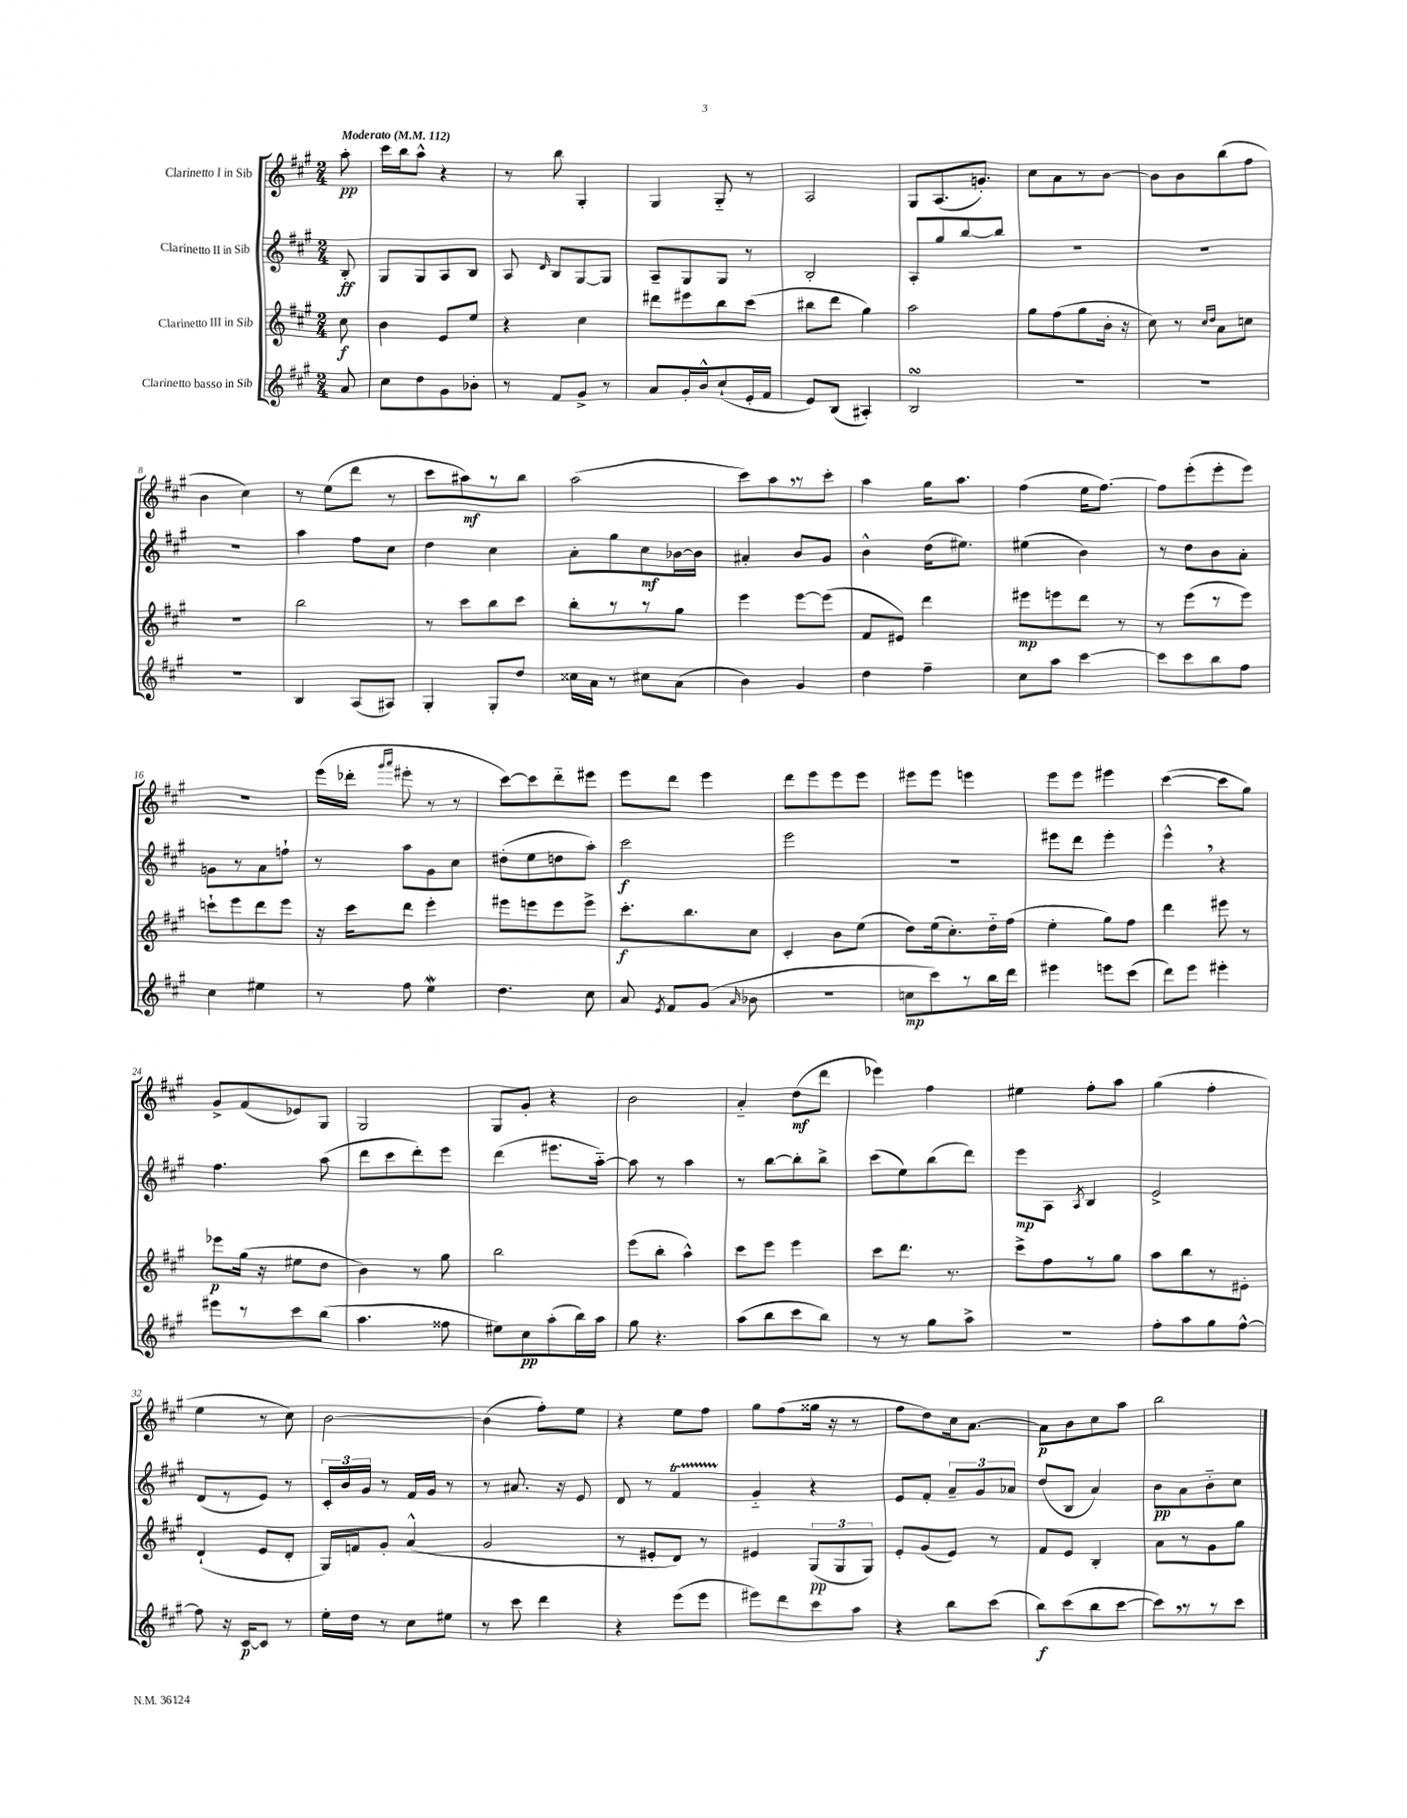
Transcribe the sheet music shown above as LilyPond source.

<<
\new StaffGroup <<
\new Staff = "s0" \with { instrumentName = "Clarinetto I in Sib" } {
    \clef treble \key a \major \numericTimeSignature \time 2/4 \partial 8 \tempo "Moderato" 4 = 112
    \autoBeamOff a''8-.\pp |
    cis'''16[ b''16 a''8]-^ r4 |
    r8 b''8 gis4-. |
    gis4 gis8-_ r8 |
    a2 |
    gis8[ a8.( g'8.]-.) |
    cis''8[ a'8 r8 b'8]~ |
    b'8[ b'8 b''8( fis''8] |
    b'4 cis''4) |
    r8 e''8[( d'''8] r8 |
    cis'''8[ ais''8\mf) r8 b''8] |
    a''2( |
    cis'''8[) a''8 \breathe r8 cis'''8]-. |
    a''4 gis''16[ a''8.] |
    fis''4( e''16[ fis''8.]~) |
    fis''8[ e'''8-.( e'''8-. e'''8]) |
    r2 |
    e'''16[( des'''16]-. \grace { gis'''16[ a'''16] } eis'''8-. r8 r8 |
    cis'''8[~) cis'''8 d'''8-_ eis'''8] |
    e'''8[ d'''8] e'''4 |
    d'''8[ e'''8 e'''8 e'''8] |
    eis'''8[ eis'''8] e'''4 |
    e'''8[ e'''8] eis'''4 |
    cis'''4~( cis'''8[ gis''8]) |
    gis'8[-> fis'8( ees'8) gis8] |
    gis2 |
    gis8[ gis'8]-. r4 |
    b'2 |
    a'4-_ d''8[\mf( d'''8] |
    ees'''4) fis''4 |
    eis''4 fis''8[-. a''8] |
    gis''4( fis''4-. |
    e''4 r8 cis''8) |
    b'2~ |
    b'4( fis''8[-.) e''8] |
    r4 e''8[ fis''8] |
    gis''8[ fis''8( gisis''16] r16 r8 |
    fis''8[ d''8) cis''16 a'8.]~ |
    a'8[\p b'8 cis''8 a''8] |
    b''2 \bar "|." |
}
\new Staff = "s1" \with { instrumentName = "Clarinetto II in Sib" } {
    \clef treble \key a \major \numericTimeSignature \time 2/4 \partial 8
    \autoBeamOff b8-.\ff |
    gis8[ gis8 a8 b8] |
    a8 \grace { d'16 } b8[ gis8~ gis8] |
    a8[-- gis8 gis8] r8 |
    b2-. |
    a8[-. gis''8 b''8~ b''8] |
    R2 |
    R2 |
    R2 |
    a''4 fis''8[ cis''8] |
    d''4 cis''4 |
    a'8[-. gis''8 cis''8\mf bes'16~ bes'16] |
    ais'4-. b'8[ gis'8] |
    b'4-^ d''16[( eis''8.]) |
    eis''4( b'4) |
    r8 d''8[ b'8 a'8]-. |
    g'8[ r8 a'8 f''8]-! |
    r8 a''8[ gis'8 cis''8] |
    dis''8[-.( e''8 d''8 a''8]-.) |
    cis'''2\f |
    e'''2 |
    R2 |
    eis'''8[ d'''8] eis'''4-. |
    e'''4-^ \breathe r4 |
    fis''4. a''8( |
    d'''8[ cis'''8 d'''8-.) e'''8] |
    d'''4( eis'''8.[ a''16]~-_) |
    a''8 r8 a''4 |
    r8 b''8[~ b''8-. b''8]-> |
    cis'''8[( e''8) b''8( d'''8]) |
    e'''8[\mp a8] \acciaccatura { a8 } b4 |
    e'2-> |
    d'8[( r8 e'8]) r8 |
    \tuplet 3/2 { cis'16[-. b'16 gis'16] } r8 fis'16[ gis'16] r8 |
    r8 ais'8. r16 e'8 |
    d'8 r8 fis'4\startTrillSpan |
    gis'4-_\stopTrillSpan r4 |
    e'8[ fis'8]-. \tuplet 3/2 { a'8[-- gis'8 aes'8] } |
    d''8[( b8] a'4) |
    b'8[\pp a'8 b'8-_ cis''8] \bar "|." |
}
\new Staff = "s2" \with { instrumentName = "Clarinetto III in Sib" } {
    \clef treble \key a \major \numericTimeSignature \time 2/4 \partial 8
    \autoBeamOff cis''8\f |
    b'4 e'8[ e''8] |
    r4 cis''4 |
    dis'''8[ eis'''8 b''8 cis'''8]( |
    bis''8[ d'''8] gis''4) |
    a''2 |
    gis''8[ fis''8( gis''8 b'16]-. r16 |
    cis''8) r8 \grace { cis''16[ d''16] } a'8[ c''8] |
    R2 |
    b''2 |
    r8 cis'''8[ b''8 cis'''8] |
    b''8[-. r8 r8 gis''8] |
    e'''4 e'''8[~ e'''8]( |
    fis'8[ eis'8]) d'''4 |
    eis'''8[\mp e'''8 d'''8] r8 |
    r8 e'''8[( r8 e'''8]) |
    c'''8[-! e'''8 d'''8 e'''8] |
    r16 cis'''16[ d'''8] e'''4-. |
    eis'''8[ e'''8 e'''8 e'''8]-> |
    cis'''8.[-.\f b''8. cis''8] |
    cis'4-. b'8[ e''8]( |
    d''8[) e''16( cis''8.-.) d''16-_ fis''16]( |
    e''4-. gis''8[) fis''8] |
    d'''4 eis'''8 r8 |
    ees'''8[\p gis''16]( r16 eis''8[ d''8] |
    b'4) r8 gis''8 |
    b''2 |
    e'''8[( b''8]-. a''4-^) |
    cis'''8[ e'''8] e'''4 |
    cis'''8[ d'''8.] r8. |
    cis'''8[-> fis''8 r8 gis''8] |
    a''8[ b''8 r8 eis'8]-. |
    d'4-!( e'8[ d'8]-. |
    gis16[) f'16 gis'8]-. a'4-^( |
    gis'2 |
    r8 eis'8[-. d'8]) r8 |
    eis'4 \tuplet 3/2 { gis8[\pp( gis8 gis8]) } |
    e'8[-. gis'8( e'8]) r8 |
    fis'8[ e'8] b4-. |
    a'8[ r8 gis'8 gis''8] \bar "|." |
}
\new Staff = "s3" \with { instrumentName = "Clarinetto basso in Sib" } {
    \clef treble \key a \major \numericTimeSignature \time 2/4 \partial 8
    \autoBeamOff a'8 |
    cis''8[ d''8 gis'8 bes'8]-. |
    r8 fis'8[ gis'8]-> r8 |
    a'8[ gis'16-. b'16-^ cis''8-!( e'16-. fis'16] |
    e'8[) b8]( ais4-.) |
    b2\turn |
    R2 |
    R2 |
    R2 |
    b4 a8[( ais8]) |
    gis4-. gis8[-. d''8] |
    cisis''16[ a'16] r8 cis''8[ a'8]( |
    b'4) gis'4 |
    d''4 fis''4-- |
    cis''8[ a''8] cis'''4~ |
    cis'''8[ cis'''8 b''8 fis''8] |
    cis''4 eis''4 |
    r8 fis''8 e''4\mordent |
    d''4. cis''8 |
    a'8 \acciaccatura { e'8 } fis'8[ gis'8]( \grace { a'16 } bes'8 |
    R2 |
    c''8[\mp cis'''8) r8 b''16 d'''16] |
    eis'''4 e'''8[ cis'''8]( |
    d'''8[) e'''8] eis'''4-. |
    eis'''8[ r8 cis'''8 b''8]( |
    a''4. fisis''8 |
    eis''8[) cis''8\pp a''8-.( b''16) a''16] |
    gis''8 r4. |
    a''8[( b''8 cis'''8 b''8]) |
    r8 r8 gis''8[ a''8]-> |
    r2 |
    fis''8[-. a''8 gis''8 fis''8]~-^ |
    fis''8 r16 cis'16[~\p cis'8] r8 |
    e''16[-. d''16] r8 cis''8[ eis''8] |
    r8 cis'''8 d'''4 |
    r4 e'''8[( e'''8] |
    eis'''8[) d'''8 cis'''8 a''8] |
    r4 b''8[ cis'''8]( |
    b''8[\f) cis'''8( b''8 cis'''8]~ |
    cis'''8[) \breathe r8 r8 cis'''8] \bar "|." |
}
>>
>>
